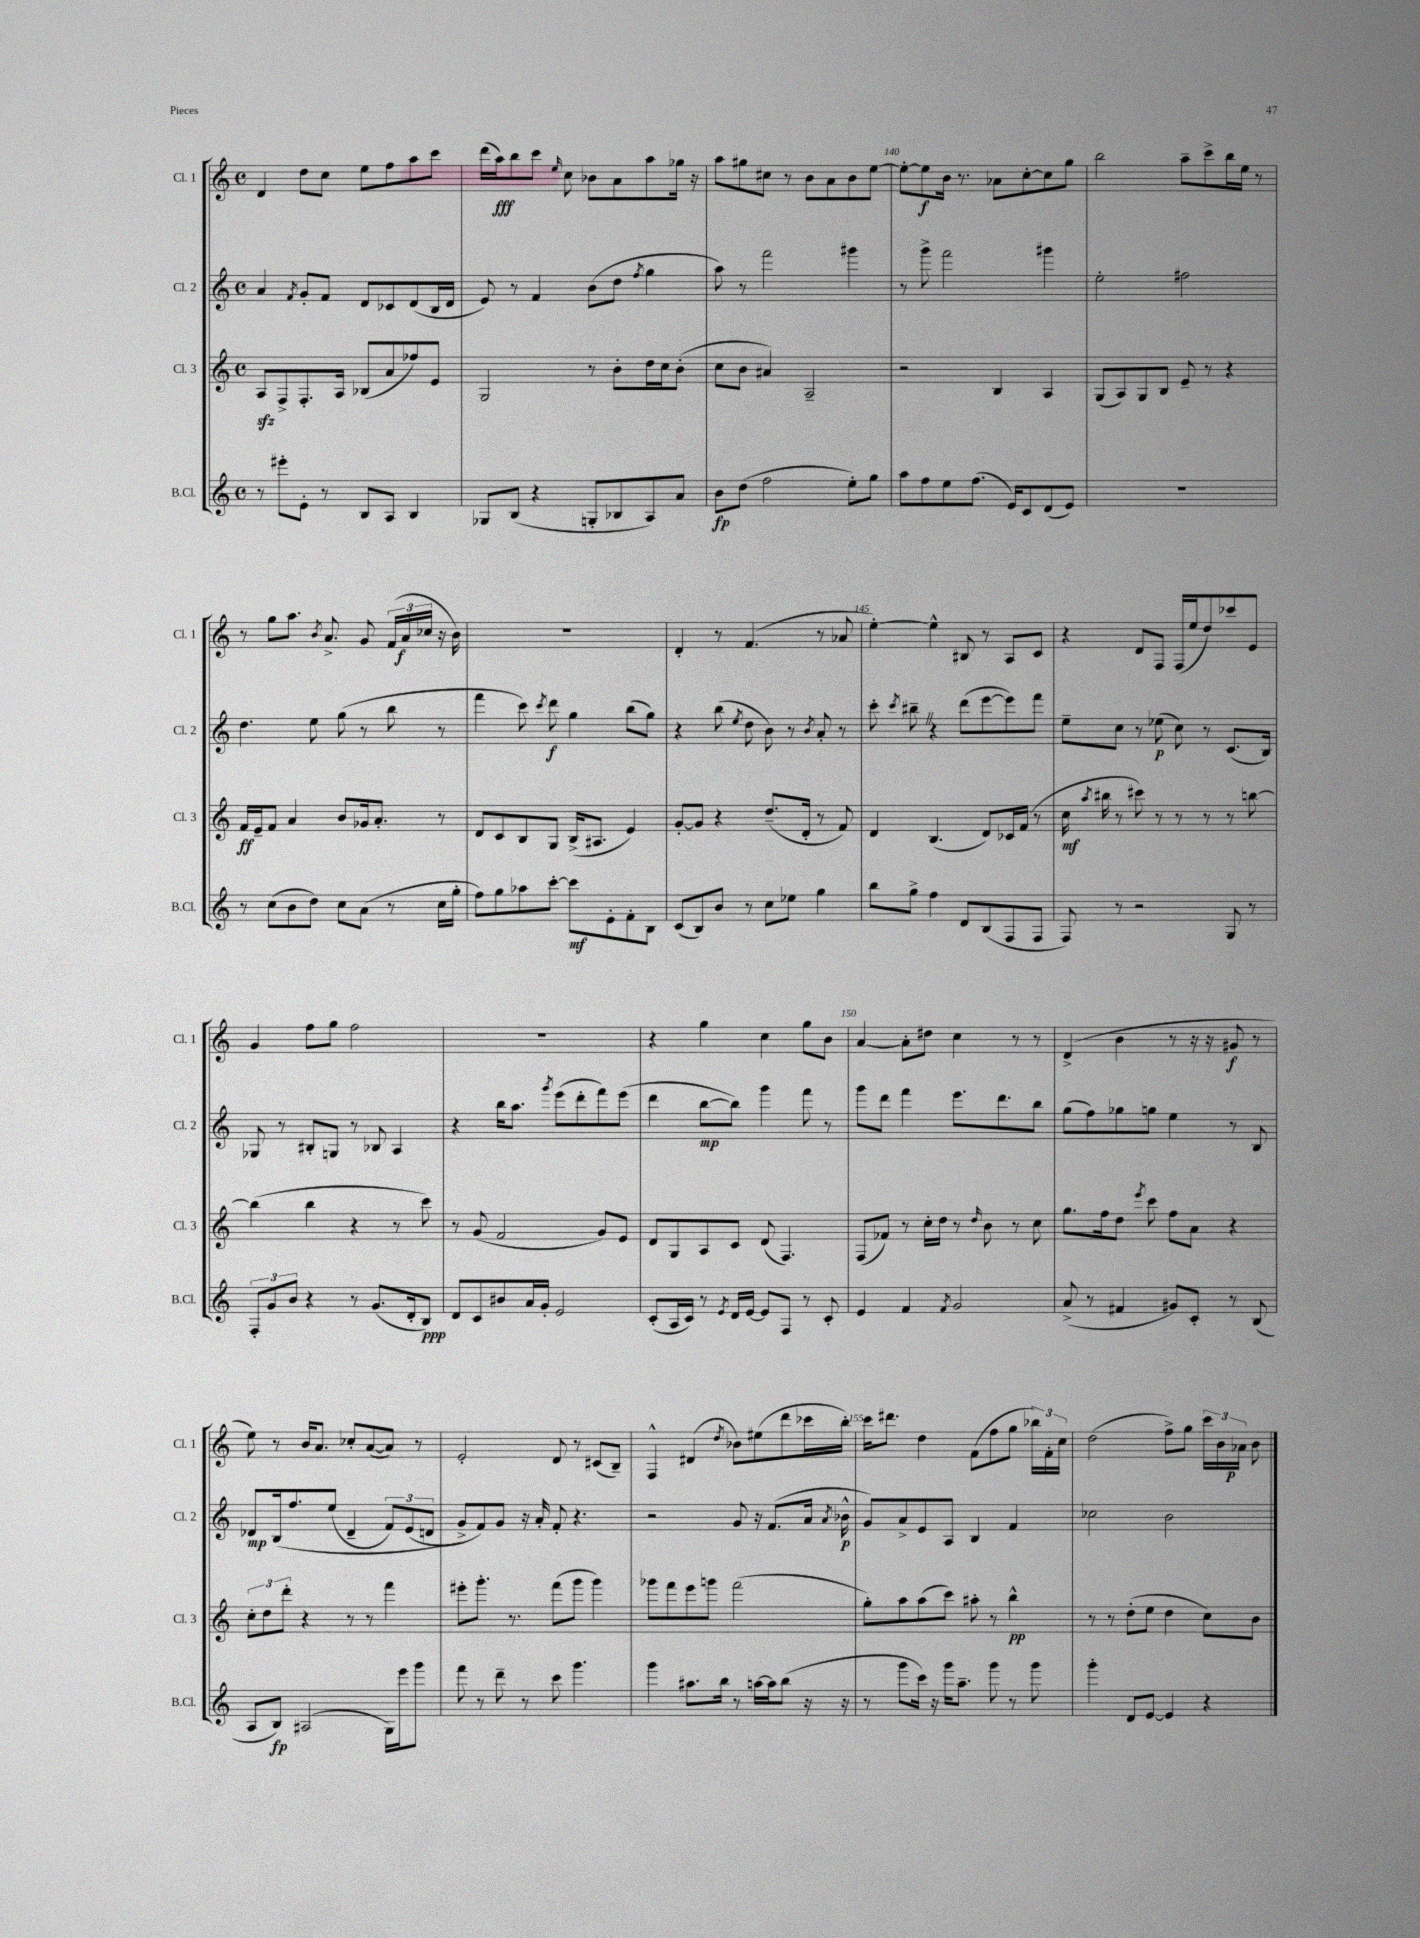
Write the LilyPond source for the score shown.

<<
\new StaffGroup <<
\new Staff = "s0" \with { instrumentName = "Cl. 1" shortInstrumentName = "Cl. 1" } {
    \clef treble \key c \major \defaultTimeSignature \time 4/4
    \autoBeamOff d'4 d''8[ c''8] e''8[ f''8 a''8 c'''8] |
    d'''16[( a''16\fff) b''8 c'''8] \grace { e''16 } c''8 bes'8[ a'8 a''8 ges''16] r16 |
    a''8[ gis''8 cis''8] r8 b'8[ a'8 b'8 e''8]~ |
    e''8[~-. e''8\f b'16] r8. aes'8[ c''8~-. c''8 g''8] |
    b''2 a''8[-- c'''8-> b''16 e''16] r8 |
    r8 g''8[ a''8.] \acciaccatura { b'8 } a'8.-> g'8 \tuplet 3/2 { f'16[( a'16\f ces''16] } r16 b'16) |
    R1 |
    d'4-. r8 f'4.( r8 aes'8 |
    e''4~-.) e''4-^ bis8 r8 a8[ c'8] |
    r4 d'8[ f8] f16[( e''16 d''8) ces'''8 e'8] |
    g'4 f''8[ g''8] f''2 |
    R1 |
    r4 g''4 c''4 g''8[ b'8] |
    a'4~ a'8[-. dis''8] c''4 r8 r8 |
    d'4->( b'4 r8 r16 r16 gis'8\f r8 |
    e''8) r8 b'16[ a'8.] ces''8[-. a'8~( a'8]) r8 |
    e'2-. d'8 r8 cis'8[( b8]--) |
    f4-^ dis'4( \acciaccatura { d''8 } bes'8[) eis''8( d'''8 ces'''16 b''16]-.) |
    c'''16[ dis'''8.] d''4 f'8[( f''8 g''8] \tuplet 3/2 { bes''16[) f'16-. c''16] } |
    d''2( f''8[->) g''8] \tuplet 3/2 { c'''16[ b'16 aes'16]\p } b'8 \bar "|." |
}
\new Staff = "s1" \with { instrumentName = "Cl. 2" shortInstrumentName = "Cl. 2" } {
    \clef treble \key c \major \defaultTimeSignature \time 4/4
    \autoBeamOff a'4 \acciaccatura { f'8 } g'8[-. f'8] d'8[ ces'8 d'8( b16 d'16] |
    e'8) r8 f'4 b'8[( d''8] \acciaccatura { f''8 } g''4 |
    a''8) r8 f'''2 gis'''4 |
    r8 g'''8-> f'''2 gis'''4 |
    e''2-. fis''2 |
    d''4. e''8 g''8( r8 b''8 r8 |
    f'''4 c'''8) \acciaccatura { c'''8 } d'''8\f g''4 b''8[( g''8]) |
    r4 b''8( \acciaccatura { e''8 } d''8 b'8) r8 \acciaccatura { b'8 } a'8-. r8 |
    c'''8-. \acciaccatura { c'''8 } bis''8-- \once \override BreathingSign.text = \markup { \musicglyph "scripts.caesura.straight" } \breathe r4 d'''8[( e'''8~ e'''8) f'''8] |
    e''8[-- c''8] r8 ees''8\p( c''8) r8 c'8.[( b16]) |
    ges8 r8 bis8[-. g8] r8 bes8 a4 |
    r4 b''16[ a''8.] \acciaccatura { g'''8 } e'''8[( d'''8-. f'''8) e'''8]( |
    d'''4 b''8[~\mp b''8]) g'''4 f'''8 r8 |
    g'''8[ d'''8] f'''4 e'''8.[ d'''8. b''8] |
    g''8[( f''8) ges''8 g''8] e''4 r8 b8 |
    des'8[\mp b16\( f''8. e''8]( des'4-- \tuplet 3/2 { f'8[) e'8( d'8] } |
    g'8[->\) f'8) g'8] r16 a'16-. f'8-. r4. |
    r2 g'8 r16 f'8.[( a'16] \acciaccatura { a'8 } bes'16-^\p |
    g'8[) a'8-> e'8 a8] b4 f'4 |
    ces''2 b'2 \bar "|." |
}
\new Staff = "s2" \with { instrumentName = "Cl. 3" shortInstrumentName = "Cl. 3" } {
    \clef treble \key c \major \defaultTimeSignature \time 4/4
    \autoBeamOff a8[\sfz f8-> f8.-. a16] bes8[( a'8 fes''8) e'8] |
    g2 r8 b'8[-. d''16 c''16 b'8]-.( |
    c''8[ b'8] ais'4) a2-- |
    r2 b4 a4 |
    g8[( a8) g8 b8] e'8-- r8 r4 |
    f'16[\ff e'16-- f'8] a'4 b'8[ ges'16 a'8.]-. r8 |
    d'8[ c'8 b8 g8] b16[->( ais8.] e'4) |
    g'8[~-. g'8] r4 d''8.[--( d'16]-. r8 f'8) |
    d'4 b4.( d'8[) ces'16 f'16]( r8 |
    c''16\mf \acciaccatura { a''8 } bis''16 r8 cis'''8) r8 r8 r8 r8 b''8~ |
    b''4( b''4 r4 r8 c'''8) |
    r8 g'8( f'2 g'8[) e'8] |
    d'8[ g8 a8 c'8] d'8( f4.) |
    f8[( fes'8]) r8 c''16[-. d''16] r8 \grace { d''16 } b'8 r8 c''8 |
    g''8.[ f''16 d''8] \acciaccatura { e'''8 } c'''8 f''8[ a'8] r4 |
    \tuplet 3/2 { c''8[-. d''8 d'''8]-. } r4 r8 r8 f'''4 |
    eis'''8[-. g'''8.]-. r8. f'''8[( g'''8] g'''4) |
    ges'''8[ f'''8 e'''8 g'''8] f'''2( |
    g''8[-.) a''8 a''8( c'''8]) ais''8-. r8 b''4-^\pp |
    r8 r8 d''8[-.( e''8] d''4 c''8[) b'8] \bar "|." |
}
\new Staff = "s3" \with { instrumentName = "B.Cl." shortInstrumentName = "B.Cl." } {
    \clef treble \key c \major \defaultTimeSignature \time 4/4
    \autoBeamOff r8 eis'''8[-. e'8]-. r8 b8[ a8] b4 |
    ges8[ b8]( r4 g8[-. bes8 a8) a'8] |
    b'8[\fp d''8]( f''2 e''8[-.) g''8] |
    a''8[ f''8 e''8 f''8.]( e'16[) c'8 d'8( e'8]) |
    R1 |
    r8 c''8[( b'8 d''8]) c''8[ a'8]( r8 c''16[ g''16]-. |
    f''8[) g''8 aes''8 c'''8]~-. c'''8[\mf e'8-. f'8-. b8] |
    c'8[( b8) b'8] r8 c''8[ ees''8] g''4 |
    b''8[ g''8]-> f''4 d'8[ b8( f8 f8] |
    f8) r8 r2 g8 r8 |
    \tuplet 3/2 { f8[-. g'8 b'8] } r4 r8 g'8.[( d'16-. b8]\ppp) |
    d'8[ c'8 bis'8 a'16 g'16]-. e'2 |
    c'8[-.( a16 c'16]) r8 \acciaccatura { e'8 } d'16[ e'16]~ e'8[ f8] r8 c'8-. |
    e'4 f'4 \acciaccatura { f'8 } g'2 |
    a'8->( r8 fis'4 gis'8[) c'8]-. r8 b8( |
    a8[ b8]\fp) ais2( g16[) e'''16 g'''8] |
    f'''8 r8 d'''8-- r8 c'''8 g'''4. |
    g'''4 ais''8.[ b''16] r8 a''16[~ a''16 b''8]( r16 r16 |
    r8 g'''8[ c'''16]) r16 g'''16[ a''8.]-- g'''8 r8 g'''8 |
    g'''4-. d'8[ e'8]~ e'4 r4 \bar "|." |
}
>>
>>
\layout { \context { \Score currentBarNumber = #137 \override BarNumber.break-visibility = ##(#f #t #t) barNumberVisibility = #(every-nth-bar-number-visible 5) } }
